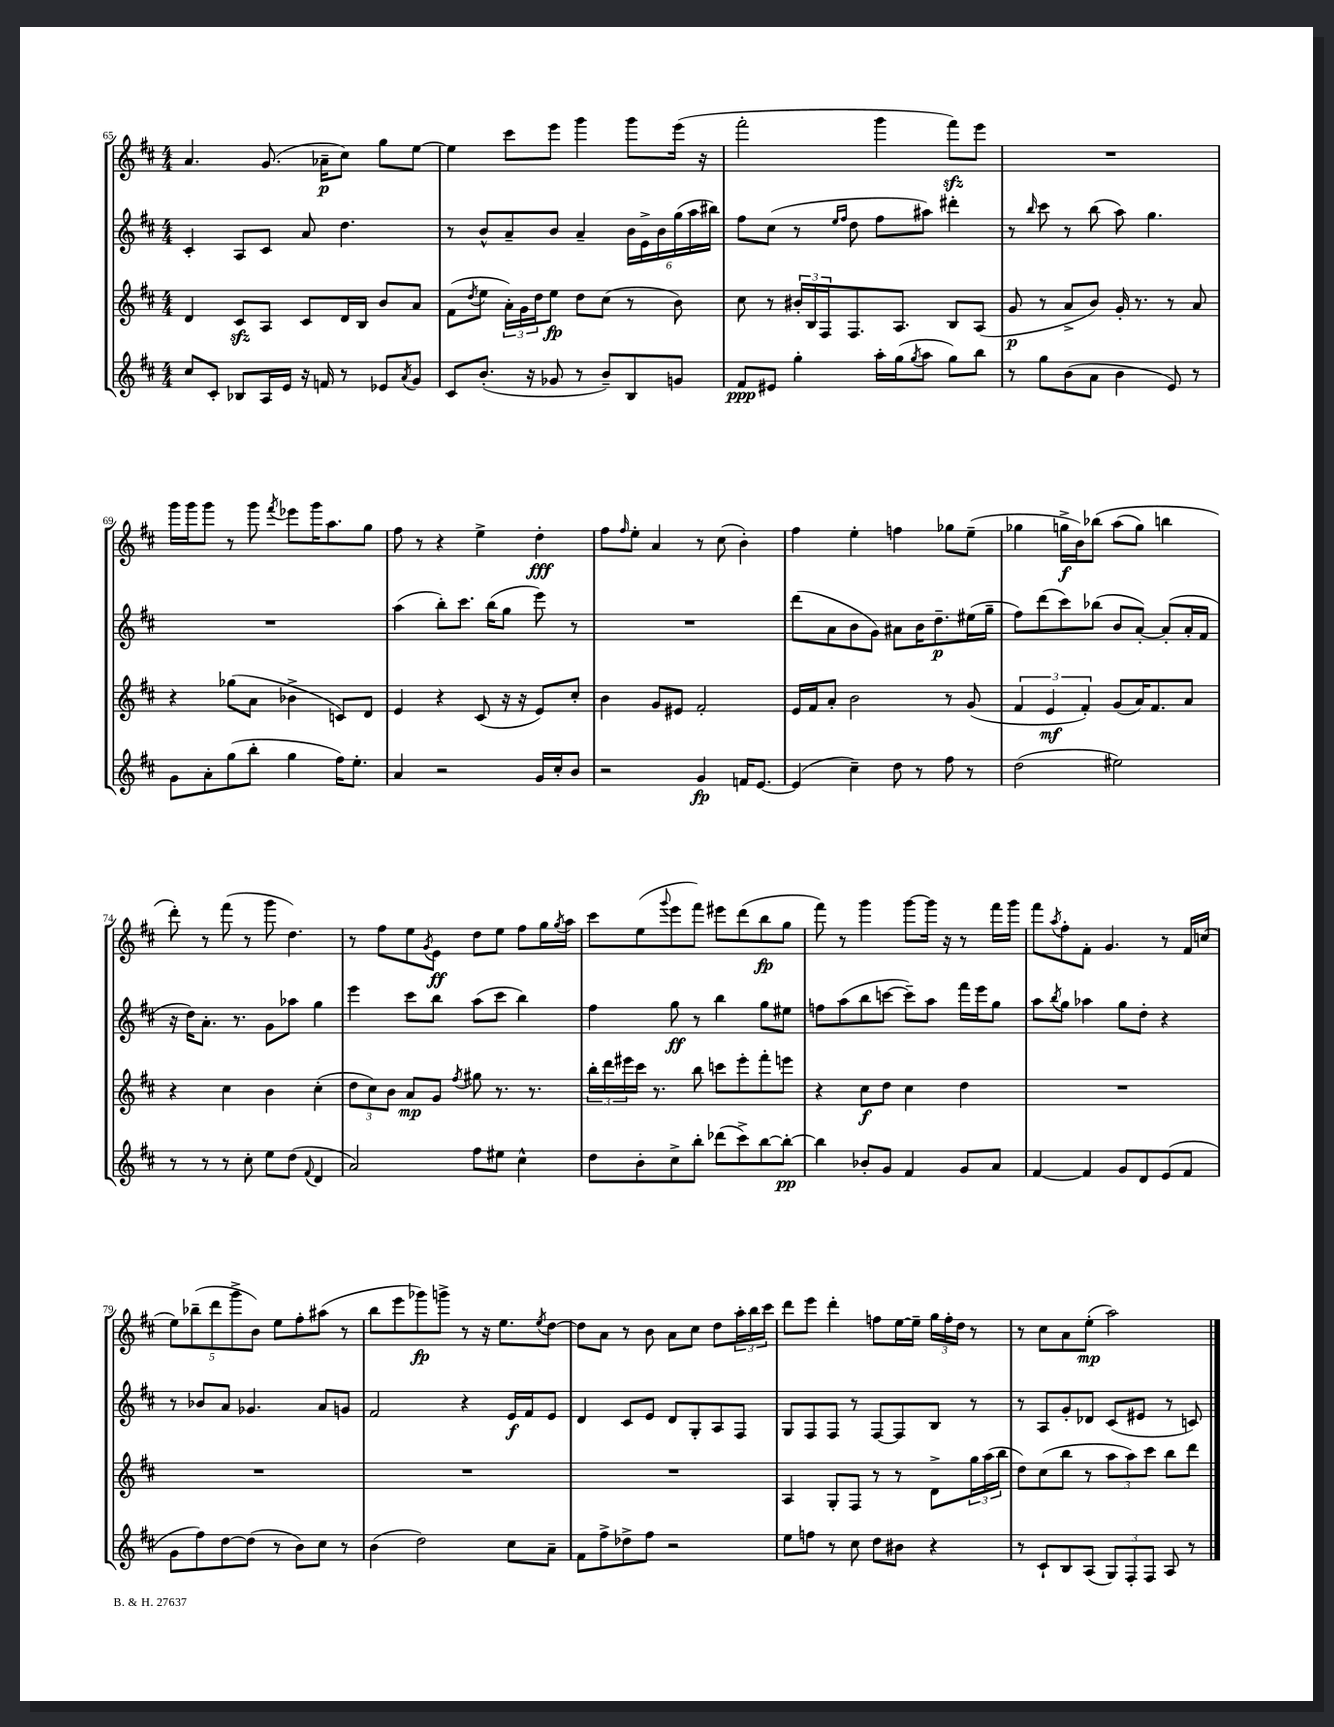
<<
\new StaffGroup <<
\new Staff = "s0" {
    \clef treble \key d \major \numericTimeSignature \time 4/4
    a'4. g'8.( aes'16--\p cis''8) g''8 e''8~ |
    e''4 cis'''8 e'''8 g'''4 g'''8 e'''16( r16 |
    fis'''2-. g'''4 fis'''8\sfz) e'''8 |
    R1 |
    g'''16 g'''16 g'''8 r8 g'''8 \acciaccatura { fis'''8 } ees'''8 g'''16 a''8. g''8 |
    fis''8 r8 r4 e''4-> d''4-.\fff |
    fis''8 \grace { fis''16 } e''8-. a'4 r8 cis''8( b'4-.) |
    fis''4 e''4-. f''4 ges''8 e''8--( |
    ges''4 g''16->\f b'16) bes''8\( a''8( g''8) b''4 |
    d'''8-.\) r8 fis'''8( r8 g'''8 d''4.) |
    r8 fis''8 e''8 \acciaccatura { g'8 } e'8\ff d''8 e''8 fis''8 g''16 \acciaccatura { g''8 } a''16 |
    cis'''8 e''8( \appoggiatura { g'''8 } e'''8 fis'''8) eis'''8 d'''8( b''8\fp g''8 |
    fis'''8) r8 g'''4 g'''8~ g'''16 r16 r8 fis'''16 g'''16 |
    fis'''8 \acciaccatura { a''8 } fis''8-. fis'8-. g'4. r8 fis'16 c''16( |
    \tuplet 5/4 { e''8) bes''8--( d'''8 g'''8-> b'8) } e''8 fis''8-. ais''8( r8 |
    b''8 e'''8 ges'''8\fp) g'''8-> r8 r16 e''8. \acciaccatura { e''8 } d''8~ |
    d''8 a'8 r8 b'8 a'8 cis''8 d''8 \tuplet 3/2 { a''16-. b''16 cis'''16 } |
    d'''8 e'''8 d'''4-. f''8 e''16~ e''16-- \tuplet 3/2 { g''16 f''16-. d''16 } r8 |
    r8 cis''8 a'8 e''8-.\mp( a''2) \bar "|." |
}
\new Staff = "s1" {
    \clef treble \key d \major \numericTimeSignature \time 4/4
    cis'4-. a8 cis'8 a'8 d''4. |
    r8 b'8-^ a'8-- b'8 a'4-- \tuplet 6/4 { b'16 e'16-> b'16 g''16( a''16 bis''16) } |
    fis''8 cis''8( r8 \grace { e''16 fis''16 } d''8 fis''8 ais''8) dis'''4-. |
    r8 \grace { b''16 } cis'''8 r8 b''8( a''8) g''4. |
    R1 |
    a''4( b''8-.) cis'''8. b''16( g''8 e'''8) r8 |
    R1 |
    d'''8( a'8 b'8 g'8) ais'8 b'16 d''8.--\p eis''16( g''16-- |
    fis''8) d'''8( cis'''8) bes''8( b'8 a'8~-.) a'8-.( a'16-. fis'16 |
    r16 d''16) a'8.-. r8. g'8 aes''8 g''4 |
    e'''4 cis'''8 b''8 a''8( cis'''8 b''4) |
    fis''4 g''8\ff r8 b''4 g''8 eis''8 |
    f''8 a''8( b''8 c'''8~ c'''8--) a''8 fis'''16 e'''16 g''8 |
    a''8 \acciaccatura { b''8 } g''8 aes''4 g''8 d''8-. r4 |
    r8 bes'8 a'8 ges'4. a'8 g'8 |
    fis'2 r4 e'16\f fis'16 e'8 |
    d'4 cis'8 e'8 d'8 g8-. a8 fis8 |
    g8 fis8 fis8 r8 fis8~ fis8 b8 r8 |
    r8 a8 g'8-. des'8 cis'8( eis'8 r8 c'8) \bar "|." |
}
\new Staff = "s2" {
    \clef treble \key d \major \numericTimeSignature \time 4/4
    d'4 cis'8\sfz a8 cis'8 d'16 b16 b'8 a'8 |
    fis'8( \acciaccatura { d''8 } e''8 \tuplet 3/2 { a'16-.) g'16 d''16 } e''8\fp d''8 cis''8( r8 b'8) |
    cis''8 r8 \tuplet 3/2 { bis'16-. b16 fis16 } fis8. a8. b8 a8( |
    g'8\p r8 a'8-> b'8) g'16-. r8. r8 a'8 |
    r4 ges''8( a'8 bes'4-> c'8) d'8 |
    e'4 r4 cis'8( r16 r16 e'8) cis''8-. |
    b'4 g'8 eis'8 fis'2-. |
    e'16 fis'16 a'8-. b'2 r8 g'8( |
    \tuplet 3/2 { fis'4 e'4\mf fis'4-.) } g'8( a'16) fis'8. a'8 |
    r4 cis''4 b'4 cis''4-.( |
    \tuplet 3/2 { d''8 cis''8) b'8 } a'8\mp g'8 \acciaccatura { fis''8 } gis''8 r8. r8. |
    \tuplet 3/2 { b''16-. d'''16 eis'''16 } cis'''16 r8. b''8 c'''8 eis'''8-. fis'''8-. e'''8 |
    r4 cis''8\f d''8 cis''4 d''4 |
    R1 |
    R1 |
    R1 |
    R1 |
    a4 g8-. fis8 r8 r8 d'8-> \tuplet 3/2 { g''16 a''16( b''16 } |
    d''8) cis''8( b''8 r8 \tuplet 3/2 { a''8 a''8) cis'''8 } b''8 d'''8 \bar "|." |
}
\new Staff = "s3" {
    \clef treble \key d \major \numericTimeSignature \time 4/4
    cis''8 cis'8-. bes8 a16 e'16 r16 f'16 r8 ees'8 \acciaccatura { a'8 } g'8 |
    cis'8 b'8.-.( r16 ges'8 r8 b'8--) b8 g'8 |
    fis'8\ppp eis'8 g''4-. a''16-. g''16( \acciaccatura { g''8 } a''8 g''8) b''8 |
    r8 g''8 b'8( a'8 b'4 e'8) r8 |
    g'8 a'8-. g''8( b''8-. g''4 fis''16) e''8.-. |
    a'4 r2 g'16 cis''16-. b'8 |
    r2 g'4\fp f'16 e'8.~ |
    e'4( cis''4--) d''8 r8 fis''8 r8 |
    d''2( eis''2) |
    r8 r8 r8 cis''8-. e''8 d''8( \appoggiatura { fis'8 } d'4 |
    a'2) fis''8 eis''8 cis''4-^ |
    d''8 b'8-. cis''8-> b''8-. des'''8( cis'''8->) b''8~ b''8~-.\pp |
    b''4 bes'8-. g'8 fis'4 g'8 a'8 |
    fis'4~ fis'4 g'8 d'8 e'8( fis'8 |
    g'8 fis''8) d''8~ d''8( r8 b'8) cis''8 r8 |
    b'4( d''2) cis''8 a'8-- |
    fis'8 fis''8-> des''8-> fis''8 r2 |
    e''8 f''8 r8 cis''8 d''8 bis'8 r4 |
    r8 cis'8-! b8 a8( \tuplet 3/2 { g8) fis8-. fis8 } a8 r8 \bar "|." |
}
>>
>>
\layout { \context { \Score currentBarNumber = #65 } }
